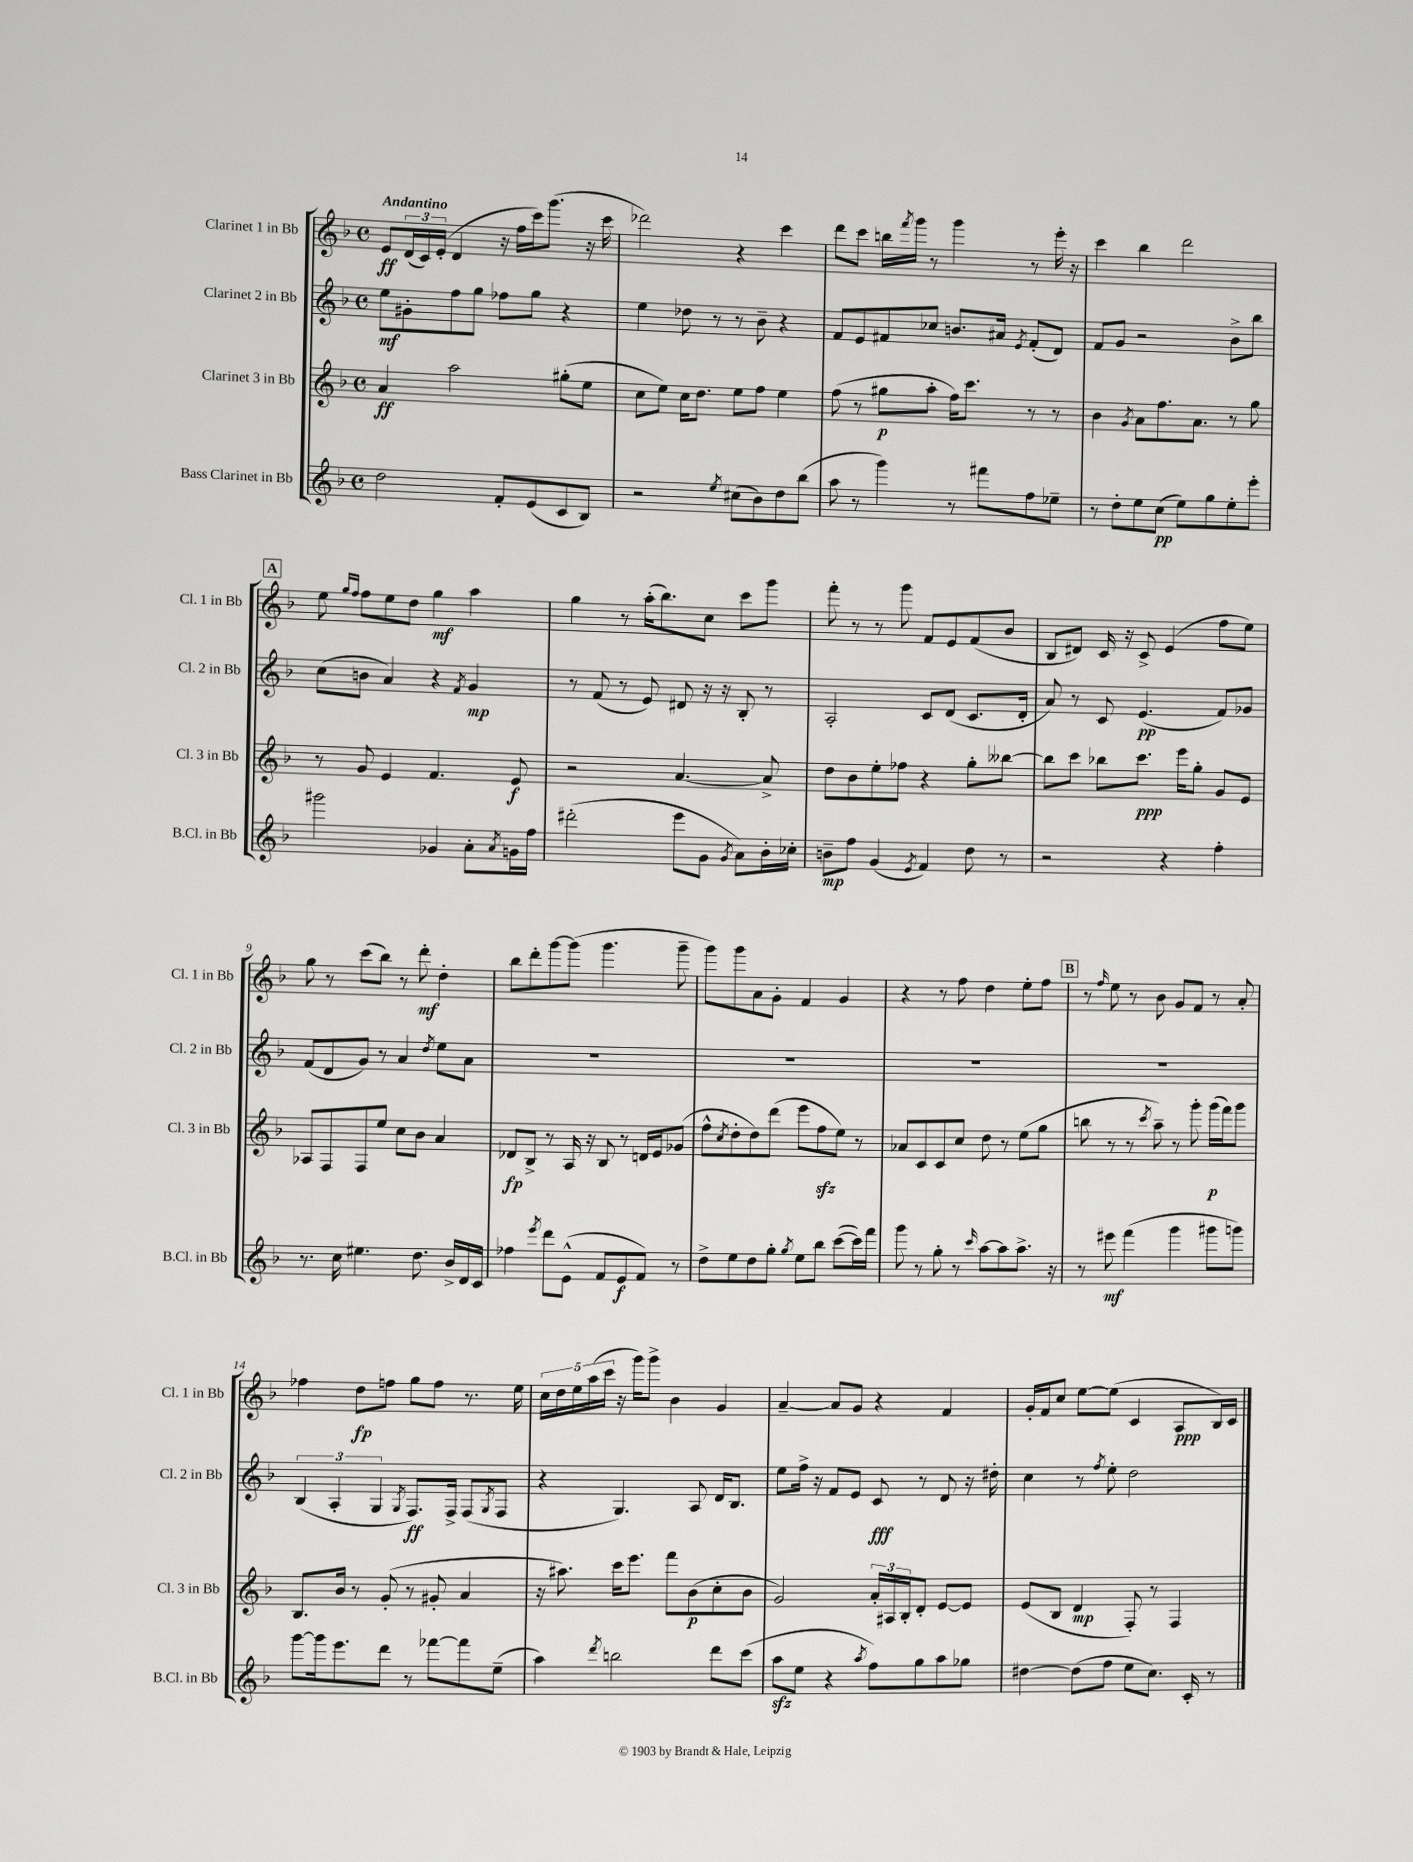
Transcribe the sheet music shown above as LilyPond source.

<<
\new StaffGroup <<
\new Staff = "s0" \with { instrumentName = "Clarinet 1 in Bb" shortInstrumentName = "Cl. 1 in Bb" } {
    \clef treble \key f \major \defaultTimeSignature \time 4/4 \tempo "Andantino"
    e'8\ff \tuplet 3/2 { d'16( c'16) e'16-.( } d'4 r16 f''16 c'''16) g'''8.( r16 c'''16 |
    des'''2) r4 c'''4 |
    d'''8 c'''8 b''16 \acciaccatura { f'''8 } g'''16 r8 g'''4 r8 e'''16-. r16 |
    c'''4 bes''4 d'''2 |
    \mark \markup { \box "A" } e''8 \grace { g''16 f''16 } f''8 e''8 d''8 g''4\mf a''4 |
    g''4 r8 a''16-.( bes''8.) c''8 c'''8 g'''8 |
    f'''8-. r8 r8 g'''8 f'8 e'8 f'8( bes'8 |
    bes8 dis'8) c'16 r16 c'8-> e'4( f''8 e''8) |
    g''8 r8 c'''8( bes''8) r8 d'''8-.\mf d''4-. |
    bes''8 d'''8-. g'''8~ g'''8( g'''4. g'''8-- |
    g'''8) g'''8 a'8 g'8-. f'4 g'4 |
    r4 r8 f''8 d''4 e''8-. f''8 |
    \mark \markup { \box "B" } r8 \grace { f''16 } e''8 r8 bes'8 g'8 f'8 r8 a'8-. |
    fes''4 d''8\fp f''8 g''8 f''8 r8. e''16 |
    \tuplet 5/4 { c''16 d''16 e''16 a''16( c'''16 } r16 g'''16) g'''8-> bes'4 g'4 |
    a'4~-- a'8 g'8 r4 f'4 |
    g'16-. f'16 c''8 e''8~ e''8( c'4 a8\ppp bes16) c'16 \bar "|." |
}
\new Staff = "s1" \with { instrumentName = "Clarinet 2 in Bb" shortInstrumentName = "Cl. 2 in Bb" } {
    \clef treble \key f \major \defaultTimeSignature \time 4/4
    e''8\mf gis'8-. f''8 g''8 fes''8 g''8 r4 |
    e''4 des''8 r8 r8 bes'8-- r4 |
    f'8 e'8 fis'8 ces''8 b'8. ais'16 \acciaccatura { e'8 } fis'8-.( d'8) |
    f'8 g'8 r2 bes'8-> bes''8 |
    \mark \markup { \box "A" } c''8( b'8 a'4) r4 \acciaccatura { f'8 } g'4\mp |
    r8 f'8( r8 e'8) dis'8 r16 r16 bes8-. r8 |
    a2-. c'8 d'8( c'8. d'16-. |
    a'8) r8 c'8 e'4.\pp( f'8) ges'8 |
    f'8( d'8 g'8) r8 a'4 \acciaccatura { d''8 } e''8 a'8 |
    R1 |
    R1 |
    R1 |
    \mark \markup { \box "B" } R1 |
    \tuplet 3/2 { bes4( a4-. g4 } \acciaccatura { g8 } f8.\ff) f16-> f8( \acciaccatura { g8 } f8 |
    r4 g4.) a8 d'16 bes8. |
    e''8 f''16-> r16 f'8 e'8 c'8\fff r8 d'8 r16 dis''16-. |
    c''4 r8 \acciaccatura { f''8 } e''8-. d''2 \bar "|." |
}
\new Staff = "s2" \with { instrumentName = "Clarinet 3 in Bb" shortInstrumentName = "Cl. 3 in Bb" } {
    \clef treble \key f \major \defaultTimeSignature \time 4/4
    a'4\ff a''2 gis''8-.( e''8 |
    c''8 e''8) c''16 d''8. e''8 f''8 e''4 |
    f''8( r8 gis''8\p a''8-. f''16) c'''8. r8 r8 |
    bes'4 \acciaccatura { g'8 } a'8 f''8. a'8. r8 g''8 |
    \mark \markup { \box "A" } r8 g'8 e'4 f'4. e'8\f |
    r2 a'4.~ a'8-> |
    d''8 bes'8 e''8-. fes''8 r4 g''8-. beses''8~ |
    beses''8 c'''8 bes''8 c'''8.\ppp e'''16 g''8-. g'8 e'8 |
    aes8 f8 f8 e''8 c''8 bes'8 a'4 |
    des'8\fp bes8-> r8 a16 r16 bes8 r8 d'16 e'16 ges'8( |
    f''8-^ \acciaccatura { c''8 } d''8-. d''8) d'''8( e'''8 f''8\sfz e''8) r8 |
    aes'8 c'8 c'8 c''8 d''8 r8 e''8( g''8 |
    \mark \markup { \box "B" } b''8 r8 r8 \acciaccatura { c'''8 } a''8--) r8 g'''8-. g'''16\p( f'''16) g'''8 |
    bes8. bes'16 r8 g'8-.( r8 gis'8-. a'4 |
    r16 ais''8.) c'''16 e'''8. f'''8 bes'8\p( c''8-. bes'8 |
    g'2) \tuplet 3/2 { a'16-. ais16 bes16-. } d'8-. e'8~ e'8 |
    e'8( bes8 d'4\mp f8-.) r8 f4 \bar "|." |
}
\new Staff = "s3" \with { instrumentName = "Bass Clarinet in Bb" shortInstrumentName = "B.Cl. in Bb" } {
    \clef treble \key f \major \defaultTimeSignature \time 4/4
    d''2 f'8-. e'8( c'8 bes8) |
    r2 \acciaccatura { e''8 } cis''8( bes'8) d''8 bes''8( |
    a''8 r8 g'''4) r8 fis'''8 f''8 ees''8-- |
    r8 d''8-. e''8 c''8\pp( e''8) g''8 e''8-. e'''8-. |
    \mark \markup { \box "A" } gis'''2 ges'4 a'8-. \acciaccatura { a'8 } g'16 f''16 |
    dis'''2-.( e'''8 g'8 \acciaccatura { g'8 } a'8) bes'16-. ces''16-. |
    b'8--\mp f''8 g'4( \acciaccatura { e'8 } f'4) d''8 r8 |
    r2 r4 f''4-. |
    r8. c''16 eis''4. d''8. bes'16-> d'16 c'16 |
    fes''4 \acciaccatura { e'''8 } d'''8 e'8-^( f'8 e'8\f f'8) r8 |
    d''8-> e''8 d''8 g''8-. \acciaccatura { g''8 } e''8 bes''8 c'''8~( c'''16) f'''16 |
    g'''8 r8 g''8-. r8 \grace { c'''16 } a''8~ a''8 a''8.-> r16 |
    \mark \markup { \box "B" } r8 eis'''8\mf f'''4( g'''4 gis'''8 g'''8) |
    g'''8~ g'''16 e'''8. d'''8 r8 fes'''8~ fes'''8 e''8--( |
    a''4) \acciaccatura { d'''8 } b''2 d'''8 c'''8( |
    a''8\sfz e''8 r4 \acciaccatura { a''8 } f''8) g''8 a''8 ges''8 |
    dis''4~ dis''8( f''8 e''8 c''8.) c'16-. r8 \bar "|." |
}
>>
>>
